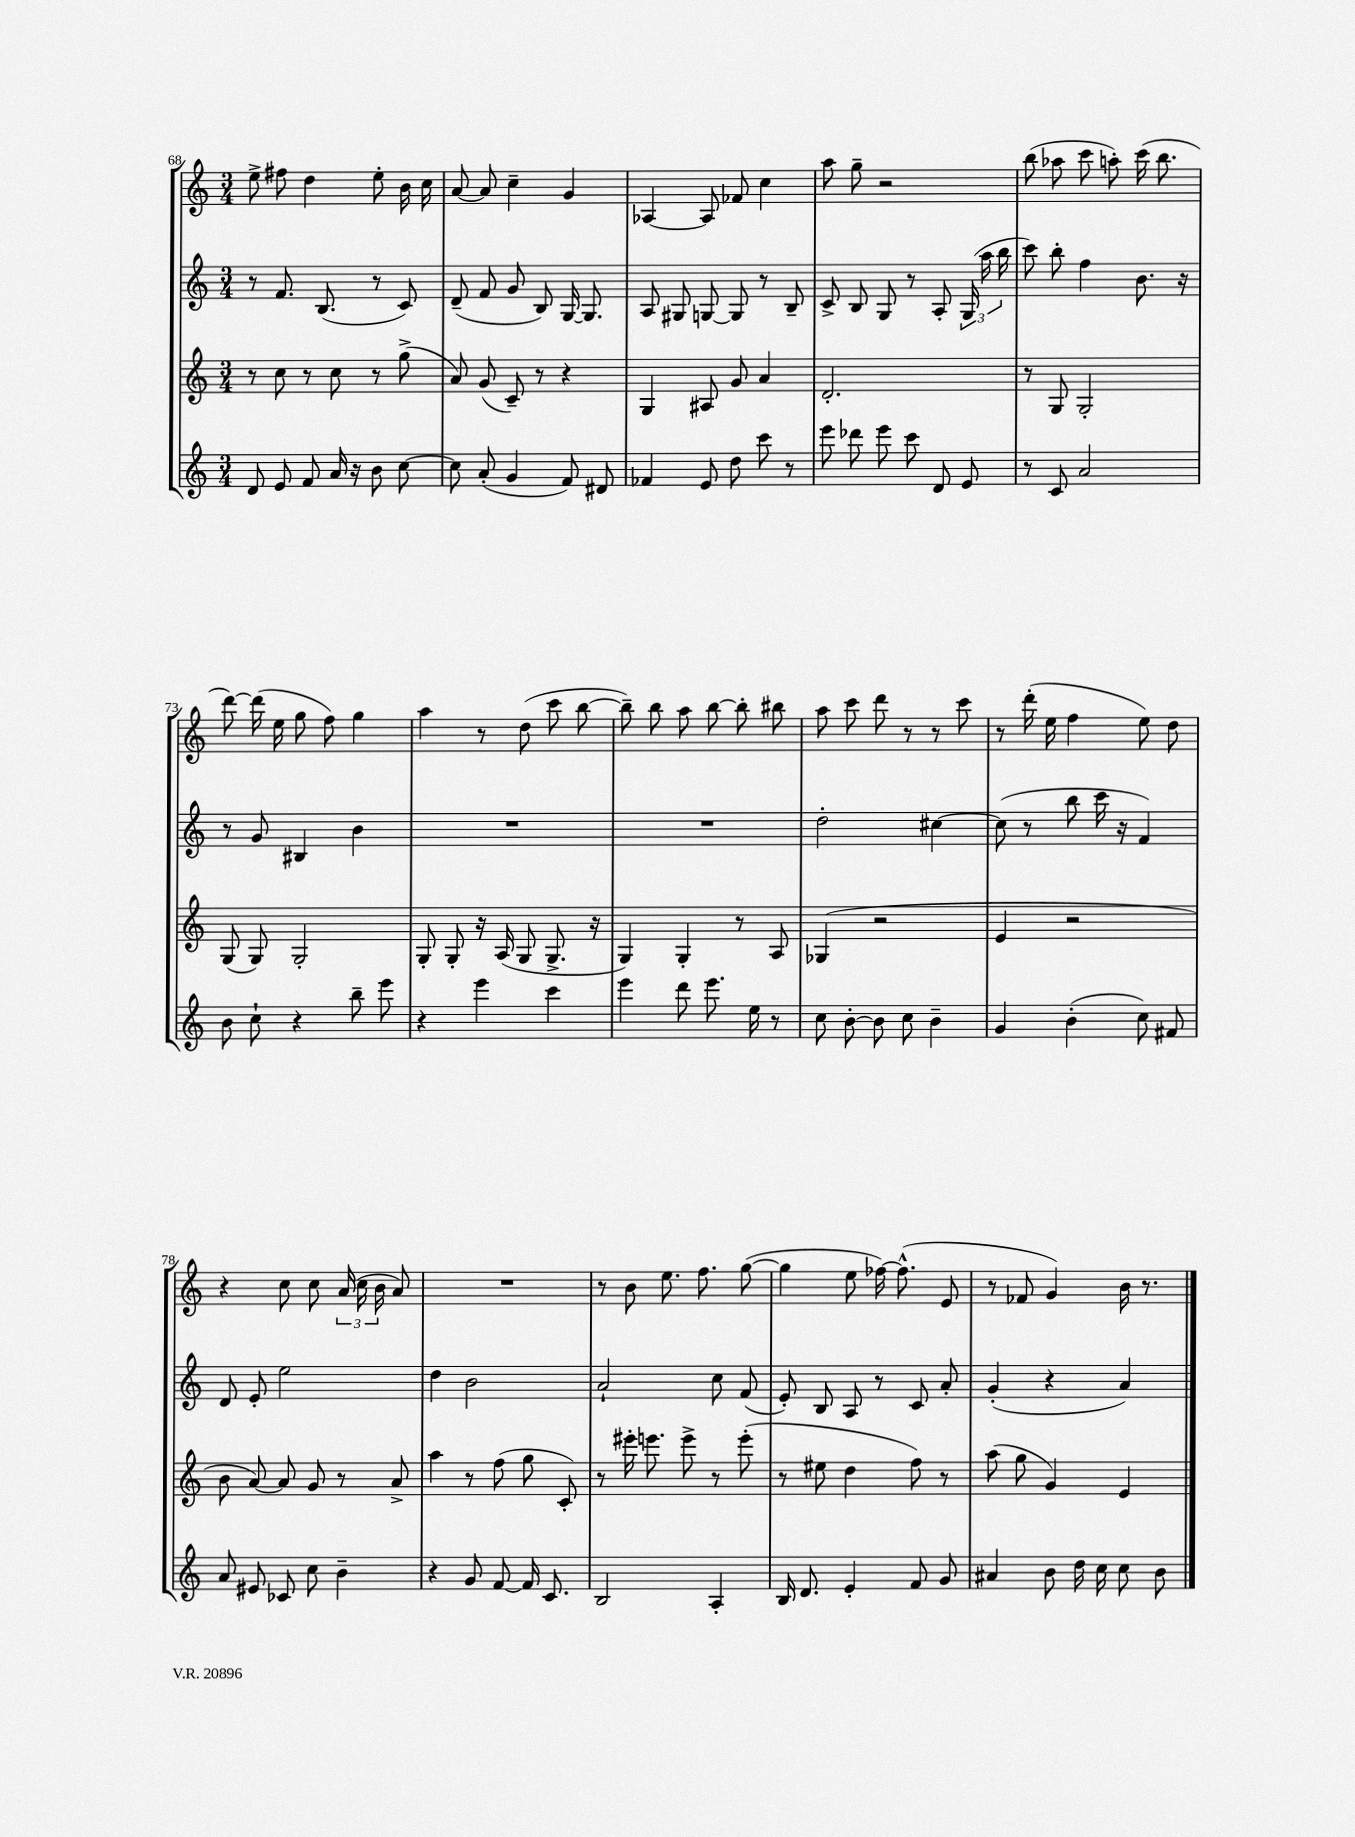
<<
\new StaffGroup <<
\new Staff = "s0" {
    \clef treble \key c \major \numericTimeSignature \time 3/4
    \autoBeamOff e''8-> fis''8 d''4 e''8-. b'16 c''16 |
    a'8~ a'8 c''4-- g'4 |
    aes4~ aes8 fes'8 c''4 |
    a''8 g''8-- r2 |
    b''8( aes''8 c'''8 a''8-.) c'''16( b''8. |
    d'''8~) d'''16( e''16 g''8 f''8) g''4 |
    a''4 r8 d''8( c'''8 b''8~ |
    b''8--) b''8 a''8 b''8~ b''8-. bis''8 |
    a''8 c'''8 d'''8 r8 r8 c'''8 |
    r8 d'''16-.( e''16 f''4 e''8) d''8 |
    r4 c''8 c''8 \tuplet 3/2 { a'16( c''16 b'16 } a'8) |
    R2. |
    r8 b'8 e''8. f''8. g''8~( |
    g''4 e''8 fes''16~) fes''8.-^( e'8 |
    r8 fes'8 g'4) b'16 r8. \bar "|." |
}
\new Staff = "s1" {
    \clef treble \key c \major \numericTimeSignature \time 3/4
    \autoBeamOff r8 f'8. b8.( r8 c'8) |
    d'8--( f'8 g'8 b8) g16~ g8. |
    a8 gis8 g8~ g8 r8 b8-- |
    c'8-> b8 g8 r8 a8-. \tuplet 3/2 { g16( a''16 b''16 } |
    c'''8) b''8-. f''4 b'8. r16 |
    r8 g'8 bis4 b'4 |
    R2. |
    R2. |
    d''2-. cis''4~ |
    cis''8( r8 b''8 c'''16 r16 f'4) |
    d'8 e'8-. e''2 |
    d''4 b'2 |
    a'2-! c''8 f'8( |
    e'8-.) b8 a8 r8 c'8 a'8-. |
    g'4-.( r4 a'4) \bar "|." |
}
\new Staff = "s2" {
    \clef treble \key c \major \numericTimeSignature \time 3/4
    \autoBeamOff r8 c''8 r8 c''8 r8 g''8->( |
    a'8) g'8( c'8--) r8 r4 |
    g4 ais8 g'8 a'4 |
    d'2.-. |
    r8 g8 g2-. |
    g8( g8) g2-. |
    g8-. g8-. r16 a16( g8 g8.-> r16 |
    g4) g4-. r8 a8 |
    ges4( r2 |
    e'4 r2 |
    b'8 a'8~) a'8 g'8 r8 a'8-> |
    a''4 r8 f''8( g''8 c'8-.) |
    r8 eis'''16-. e'''8. e'''8-> r8 e'''8-.( |
    r8 eis''8 d''4 f''8) r8 |
    a''8( g''8 g'4) e'4 \bar "|." |
}
\new Staff = "s3" {
    \clef treble \key c \major \numericTimeSignature \time 3/4
    \autoBeamOff d'8 e'8 f'8 a'16 r16 b'8 c''8~ |
    c''8 a'8-.( g'4 f'8) dis'8 |
    fes'4 e'8 d''8 c'''8 r8 |
    e'''8 des'''8 e'''8 c'''8 d'8 e'8 |
    r8 c'8 a'2 |
    b'8 c''8-! r4 b''8-- e'''8 |
    r4 e'''4 c'''4 |
    e'''4 d'''8 e'''8. e''16 r8 |
    c''8 b'8~-. b'8 c''8 b'4-- |
    g'4 b'4-.( c''8) fis'8 |
    a'8 eis'8 ces'8 c''8 b'4-- |
    r4 g'8 f'8~ f'16 c'8. |
    b2 a4-. |
    b16 d'8. e'4-. f'8 g'8 |
    ais'4 b'8 d''16 c''16 c''8 b'8 \bar "|." |
}
>>
>>
\layout { \context { \Score currentBarNumber = #68 } }
